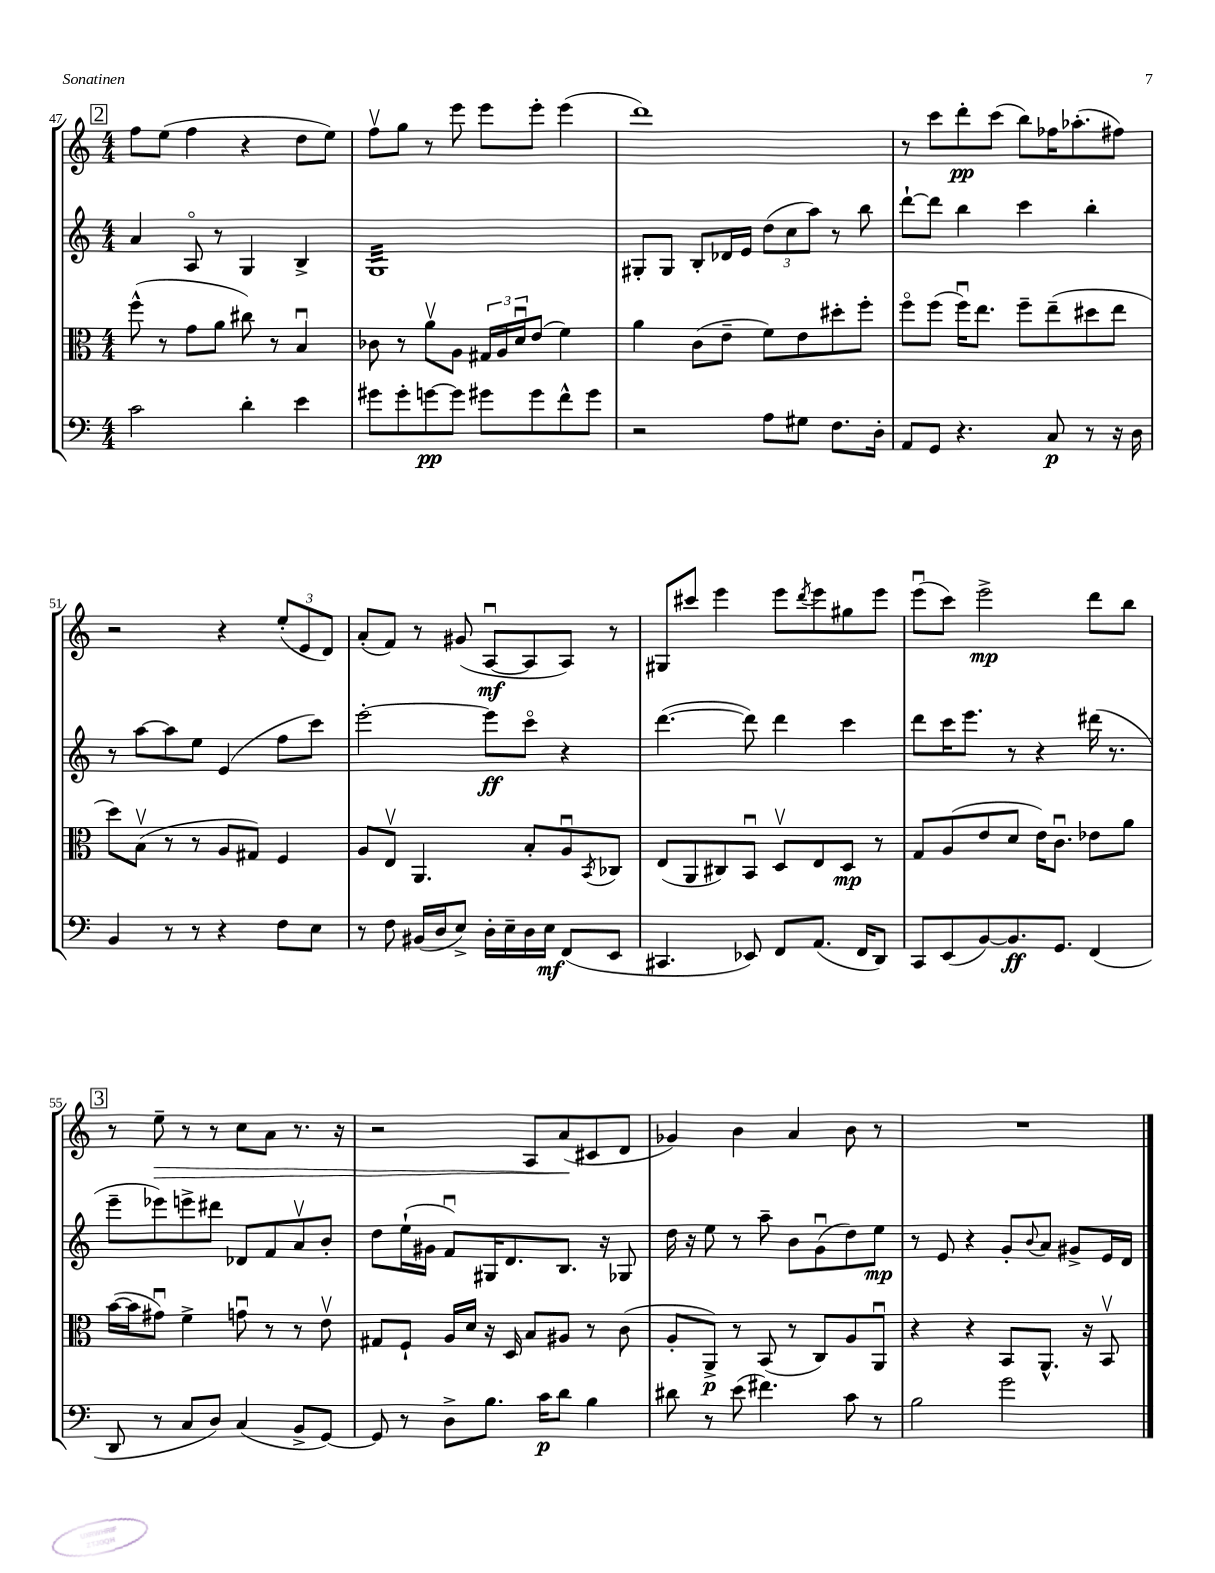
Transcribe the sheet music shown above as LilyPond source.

<<
\new StaffGroup <<
\new Staff = "s0" {
    \clef treble \key c \major \numericTimeSignature \time 4/4
    \mark \markup { \box "2" } f''8 e''8( f''4 r4 d''8 e''8) |
    f''8\upbow g''8 r8 e'''8 e'''8 e'''8-. e'''4( |
    d'''1) |
    r8 c'''8 d'''8-.\pp c'''8( b''8) fes''16 aes''8.-.( fis''8) |
    r2 r4 \tuplet 3/2 { e''8-.( e'8 d'8) } |
    a'8-.( f'8) r8 gis'8( a8~\downbow\mf a8 a8) r8 |
    gis8 cis'''8 e'''4 e'''8 \acciaccatura { d'''8 } e'''8 gis''8 e'''8 |
    e'''8\downbow( c'''8) e'''2->\mp d'''8 b''8 |
    \mark \markup { \box "3" } r8 e''8--\> r8 r8 c''8 a'8 r8. r16 |
    r2 a8 a'8\!( cis'8 d'8 |
    ges'4) b'4 a'4 b'8 r8 |
    R1 \bar "|." |
}
\new Staff = "s1" {
    \clef treble \key c \major \numericTimeSignature \time 4/4
    \mark \markup { \box "2" } a'4 a8\flageolet r8 g4 b4-> |
    g1:32 |
    gis8-. gis8 b8-. des'16 e'16 \tuplet 3/2 { d''8( c''8 a''8) } r8 b''8 |
    d'''8~-! d'''8 b''4 c'''4 b''4-. |
    r8 a''8~ a''8 e''8 e'4( f''8 c'''8) |
    e'''2~-. e'''8\ff c'''8\flageolet r4 |
    d'''4.~( d'''8) d'''4 c'''4 |
    d'''8 c'''16 e'''8. r8 r4 dis'''16( r8. |
    \mark \markup { \box "3" } e'''8-- ees'''8) e'''8-> dis'''8 des'8 f'8 a'8\upbow b'8-. |
    d''8 e''16-!( gis'16 f'8\downbow) gis16 d'8. b8. r16 ges8 |
    d''16 r16 e''8 r8 a''8-- b'8 g'8\downbow( d''8) e''8\mp |
    r8 e'8 r4 g'8-. \appoggiatura { b'8 } a'8 gis'8-> e'16 d'16 \bar "|." |
}
\new Staff = "s2" {
    \clef alto \key c \major \numericTimeSignature \time 4/4
    \mark \markup { \box "2" } f''8-^( r8 g'8 a'8 cis''8) r8 b4\downbow |
    ces'8 r8 a'8\upbow a8 \tuplet 3/2 { gis16 a16 d'16\downbow } e'8( f'4) |
    a'4 c'8( e'8-- f'8) e'8 dis''8-. f''8-. |
    f''8\flageolet f''8( f''16\downbow) e''8. f''8-- e''8--( dis''8 e''8 |
    d''8) b8\upbow( r8 r8 a8 gis8) f4 |
    a8 e8\upbow a,4. b8-. a8\downbow \acciaccatura { b,8 } ces8 |
    e8( a,8 cis8) b,8\downbow d8\upbow e8 d8\mp r8 |
    g8 a8( e'8 d'8 e'16) c'8.\downbow ees'8 a'8 |
    \mark \markup { \box "3" } b'16~( b'16 gis'8\downbow) f'4-> g'8\downbow r8 r8 e'8\upbow |
    gis8 f8-! a16 d'16 r16 d16 b8 ais8 r8 c'8( |
    a8-. a,8->\p) r8 b,8( r8 c8) a8 a,8\downbow |
    r4 r4 b,8 a,8.-^ r16 b,8\upbow \bar "|." |
}
\new Staff = "s3" {
    \clef bass \key c \major \numericTimeSignature \time 4/4
    \mark \markup { \box "2" } c'2 d'4-. e'4 |
    gis'8 gis'8-. g'8~\pp g'8 gis'8 gis'8 f'8-^ gis'8 |
    r2 a8 gis8 f8. d16-. |
    a,8 g,8 r4. c8\p r8 r16 d16 |
    b,4 r8 r8 r4 f8 e8 |
    r8 f8 bis,16( d16 e8->) d16-. e16-- d16 e16\mf f,8( e,8 |
    cis,4. ees,8) f,8 a,8.( f,16 d,8) |
    c,8 e,8( b,8~) b,8.\ff g,8. f,4( |
    \mark \markup { \box "3" } d,8 r8 c8 d8) c4( b,8-> g,8~) |
    g,8 r8 d8-> b8. c'16\p d'8 b4 |
    dis'8 r8 e'8( fis'4.) c'8 r8 |
    b2 g'2 \bar "|." |
}
>>
>>
\layout { \context { \Score currentBarNumber = #47 } }
